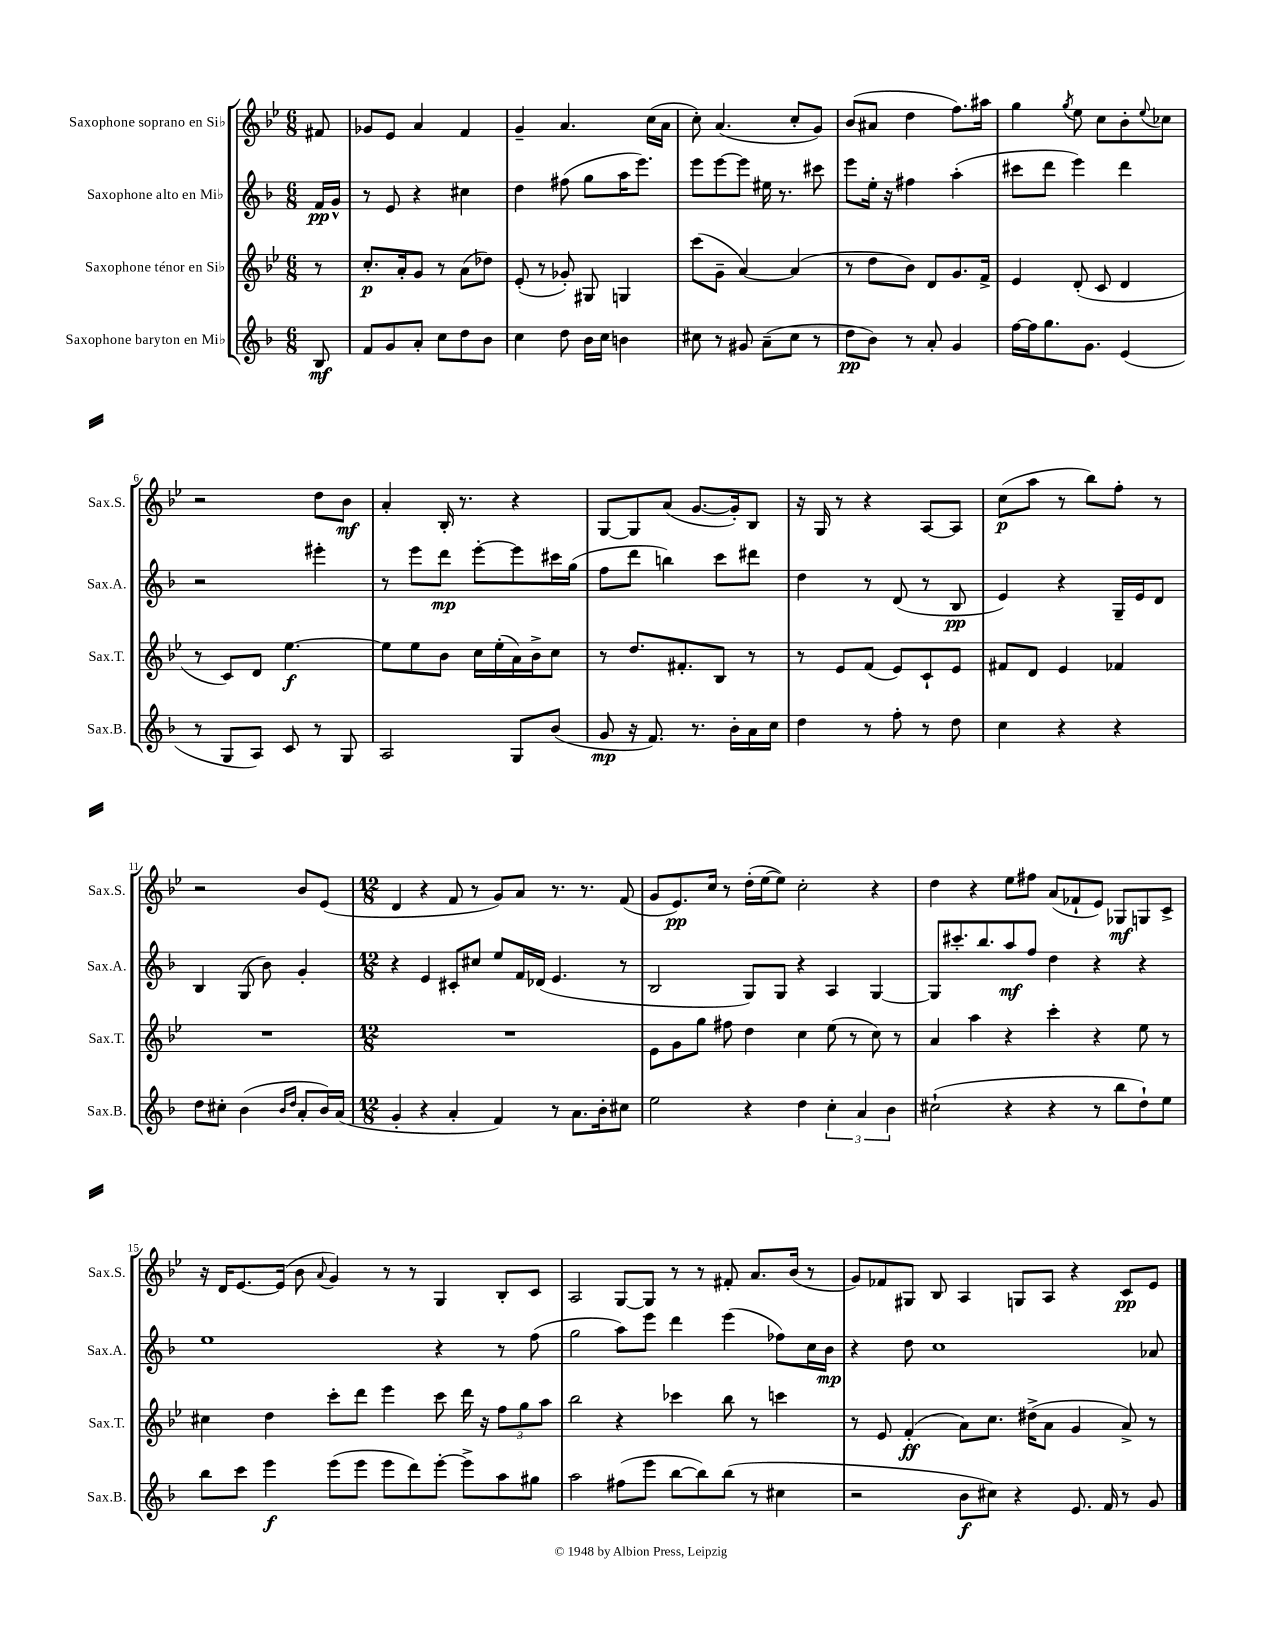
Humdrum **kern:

**kern	**kern	**kern	**kern
*staff4	*staff3	*staff2	*staff1
*clefG2	*clefG2	*clefG2	*clefG2
*k[b-]	*k[b-e-]	*k[b-]	*k[b-e-]
*M6/8	*M6/8	*M6/8	*M6/8
8B-	8r	16f	8f#
.	.	16g^^	.
=	=	=	=
8f	8.cc'	8r	8g-
8g	.	8e	8e-
.	16a'	.	.
8a'	8g	4r	4a
8cc	8r	.	.
8dd	(8a	4cc#	4f
8b-	8dd-)	.	.
=	=	=	=
4cc	(8e-'	4dd	4g~
.	8r	.	.
8dd	8g-')	(8ff#	4.a
16b-	8G#	8gg	.
16cc	.	.	.
4b	4G	16aa	.
.	.	8.eee)	.
.	.	.	(16cc
.	.	.	16a
=	=	=	=
8cc#	(8ccc	8eee	8cc')
8r	8g~	[8eee	(4.a
8g#	[4a)	8eee]	.
(8a~	.	16ee#	.
.	.	8.r	.
8cc#	(4a]	.	8cc'
8r	.	8ccc#	8g)
=	=	=	=
8dd	8r	8eee	(8b-
8b-)	8dd	16ee'	8a#
.	.	16r	.
8r	8b-)	4ff#	4dd
8a'	8d	.	.
4g	8.g	(4aa'	8.ff)
.	16f^	.	16aa#
=	=	=	=
[16ff	4e-	8ccc#	4gg
16ff]	.	.	.
8.gg	.	8ddd	.
.	.	.	8qgg
.	(8d'	4eee)	8ee-
8.g	.	.	.
.	8c	.	8cc
(4e	4d	4ddd	8b-'
.	.	.	8qqee-
.	.	.	8cc-
=	=	=	=
8r	8r	2r	2r
8G	8c)	.	.
8A)	8d	.	.
8c	[4.ee-	.	.
8r	.	4eee#'	8dd
8G	.	.	8b-
=	=	=	=
2A	8ee-]	8r	4a'
.	8ee-	8eee	.
.	8b-	8ddd	16B-'
.	.	.	8.r
.	16cc	[8eee'	.
.	(16ee-'	.	.
8G	16a)	8eee]	4r
.	16b-^	.	.
(8b-	8cc	16ccc#	.
.	.	(16gg	.
=	=	=	=
8g	8r	8ff	[8G
16r	8.dd	8ddd	8G]
8.f)	.	.	.
.	.	4bb)	(8a
.	8.f#'	.	.
8.r	.	.	[8.g
.	8B-	8ccc	.
16b-'	.	.	16g'])
16a	8r	8ddd#	8B-
16cc	.	.	.
=	=	=	=
4dd	8r	4dd	16r
.	.	.	16G
.	8e-	.	8r
8r	(8f	8r	4r
8ff'	8e-)	(8d	.
8r	8c`	8r	[8A
8dd	8e-	8B-	8A]
=	=	=	=
4cc	8f#	4e)	(8cc
.	8d	.	8aa
4r	4e-	4r	8r
.	.	.	8bb-)
4r	4f-	16G~	8ff'
.	.	16e	.
.	.	8d	8r
=	=	=	=
8dd	2.r	4B-	2r
8cc#'	.	.	.
(4b-	.	(8G	.
.	.	8b-)	.
16qqb-	.	.	.
16qqdd	.	.	.
8a'	.	4g'	8b-
16b-)	.	.	(8e-
(16a	.	.	.
=	=	=	=
*M12/8	*M12/8	*M12/8	*M12/8
4g'	1.r	4r	4d
4r	.	4e	4r
4a'	.	8c#'	8f
.	.	8cc#	8r
4f)	.	8ee	8g)
.	.	16f	8a
.	.	(16d-	.
8r	.	4.e	8.r
8.a	.	.	.
.	.	.	8.r
16b-'	.	.	.
8cc#	.	8r	(8f
=	=	=	=
2ee	8e-	2B-	8g
.	8g	.	8.e-)
.	8gg	.	.
.	.	.	16cc
.	8ff#	.	8r
4r	4dd	8G)	(16dd'
.	.	.	[16ee-
.	.	8G	8ee-])
4dd	4cc	4r	2cc'
6cc'	(8ee-	4A	.
.	8r	.	.
6a	.	.	.
.	8cc)	[4G	4r
6b-	.	.	.
.	8r	.	.
=	=	=	=
(2cc#`	4a	8G]	4dd
.	.	8.ccc#'	.
.	4aa	.	4r
.	.	8.bb-	.
4r	4r	8aa	8ee-
.	.	8ff	8ff#
4r	4ccc'	4dd	(8a
.	.	.	8f-`
8r	4r	4r	8e-)
8bb-	.	.	8G-
8dd`)	8ee-	4r	8G
8ee	8r	.	8c^
=	=	=	=
8bb-	4cc#	1ee	16r
.	.	.	16d
8ccc	.	.	[8.e-
4eee	4dd	.	.
.	.	.	(16e-]
.	.	.	8b-
.	.	.	8qqa
(8eee	8ccc'	.	4g)
8eee	8ddd	.	.
8eee	4eee-	.	8r
8ddd)	.	.	8r
[8eee'	8ccc	4r	4G
8eee^]	16ddd	.	.
.	16r	.	.
8aa	12ff	8r	8B-'
.	12gg	.	.
8gg#	.	(8ff	8c
.	12aa	.	.
=	=	=	=
2aa	2bb-	2gg	2A
(8ff#	4r	8aa)	[8G
8eee	.	8eee	8G]
[8bb-	4ccc-	4ddd	8r
8bb-])	.	.	8r
(8bb-	8bb-	(4eee	8f#'
8r	8r	.	8.a
4cc#	4ccc	8ff-)	.
.	.	.	(16b-
.	.	16cc	8r
.	.	16b-	.
=	=	=	=
2r	8r	4r	8g)
.	8e-	.	8f-
.	(4f'	8dd	8G#
.	.	1cc	8B-
8b-	8a)	.	4A
8cc#)	8.cc	.	.
4r	.	.	8G
.	(16dd#^	.	.
.	8a	.	8A
8.e	4g	.	4r
16f	.	.	.
8r	8a^)	.	8c
8g	8r	8a-	8e-
==	==	==	==
*-	*-	*-	*-
